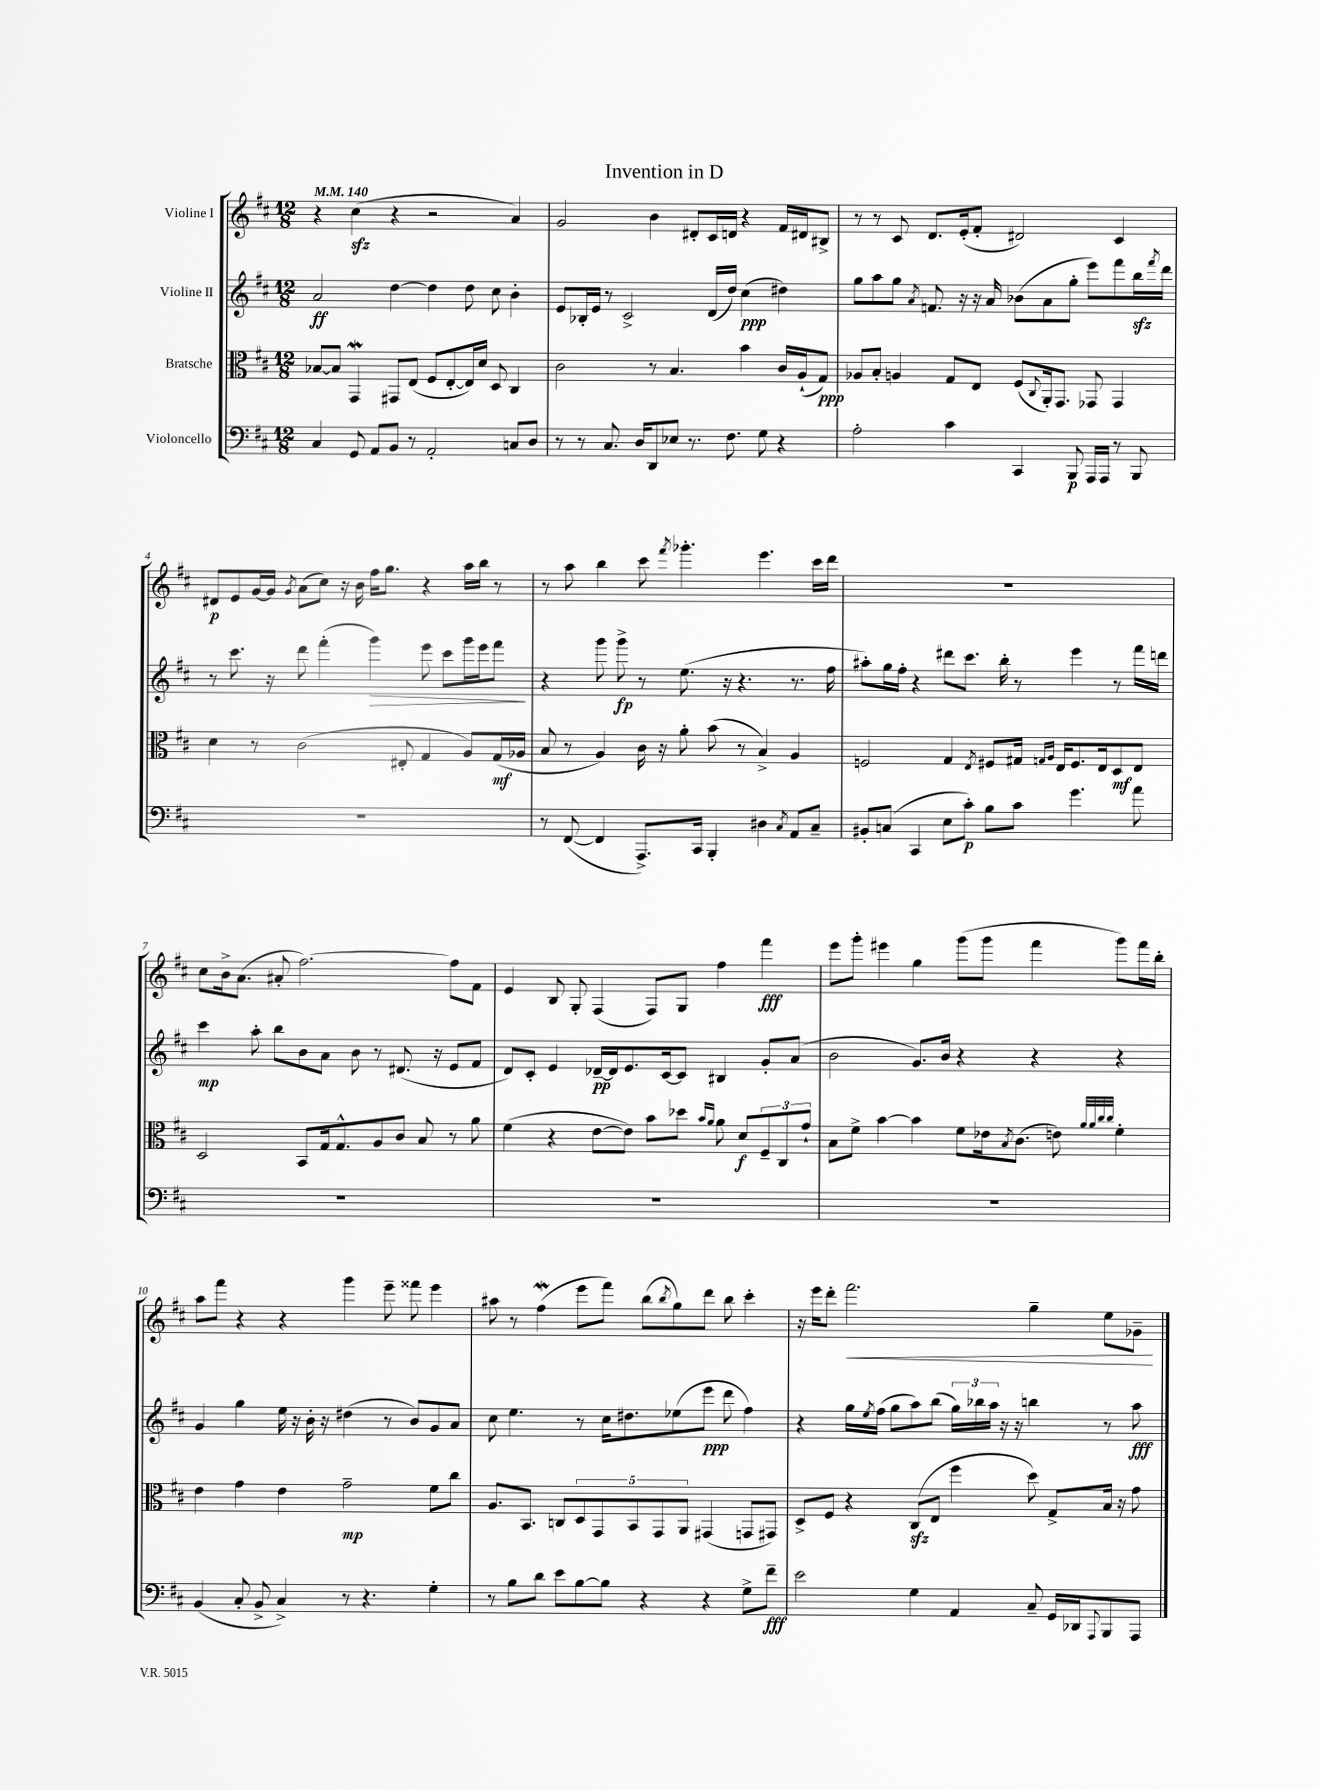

**kern	**dynam	**kern	**dynam	**kern	**dynam	**kern	**dynam
*part4	*part4	*part3	*part3	*part2	*part2	*part1	*part1
*staff4	*staff4	*staff3	*staff3	*staff2	*staff2	*staff1	*staff1
*I"Violoncello	*	*I"Bratsche	*	*I"Violine II	*	*I"Violine I	*
*clefF4	*	*clefC3	*	*clefG2	*	*clefG2	*
*k[f#c#]	*	*k[f#c#]	*	*k[f#c#]	*	*k[f#c#]	*
*M12/8	*	*M12/8	*	*M12/8	*	*M12/8	*
*MM140	*	*MM140	*	*MM140	*	*MM140	*
=1	=1	=1	=1	=1	=1	=1	=1
4C#/	.	[8B-X/L	.	2a/	ff	4r	.
.	.	8B-/J]	.	.	.	.	.
8GG/	.	4GGw/	.	.	.	(4cc#zz\	.
8AA/L	.	.	.	.	.	.	.
8BB/J	.	8GG#X/L	.	[4dd\	.	4r	.
8r	.	(8E/J	.	.	.	.	.
2AA'/	.	8F#/L	.	4dd\]	.	2r	.
.	.	[8E'/	.	.	.	.	.
.	.	16E/L])	.	8dd\	.	.	.
.	.	16d/JJ	.	.	.	.	.
.	.	8D/	.	8cc#\	.	.	.
8Cn/L	.	4C#/	.	4b'\	.	4a/)	.
8D/J	.	.	.	.	.	.	.
=2	=2	=2	=2	=2	=2	=2	=2
8r	.	2c#\	.	8e/L	.	2g/	.
8r	.	.	.	16B-X'/L	.	.	.
.	.	.	.	16e/JJ	.	.	.
8.C#/	.	.	.	8r	.	.	.
.	.	.	.	2c#^/	.	.	.
16D/KL	.	.	.	.	.	.	.
8DD/	.	8r	.	.	.	4b\	.
8E-X/J	.	4.B/	.	.	.	.	.
8.r	.	.	.	.	.	8d#X'/L	.
.	.	.	.	(16d/LL	.	16c#/L	.
8.F#\	.	.	.	16dd/JJ)	.	16dn/JJ	.
.	.	4b\	.	(4cc#\	ppp	4r	.
8G\	.	.	.	.	.	.	.
4r	.	16c#/LL	.	4dd#X\)	.	16f#/LL	.
.	.	(16A`/J	.	.	.	16d#X/J	.
.	.	8G/J)	ppp	.	.	8B#X^/J	.
=3	=3	=3	=3	=3	=3	=3	=3
2A'\	.	8A-X/L	.	8gg\L	.	8r	.
.	.	8B'/J	.	8aa\	.	8r	.
.	.	4An/	.	8gg\J	.	8c#/	.
.	.	.	.	8qa/	.	.	.
.	.	.	.	8.fn/	.	8.d/L	.
4c#\	.	8G/L	.	.	.	.	.
.	.	.	.	16r	.	(16e'/k	.
.	.	8E/J	.	16r	.	8f#'/J	.
.	.	.	.	16a/	.	.	.
4CC#/	.	(8F#/L	.	(8b-X\L	.	2d#X/)	.
.	.	8qqC#/	.	.	.	.	.
.	.	16AA'/k)	.	8a\	.	.	.
.	.	8.GG/J	.	.	.	.	.
8BBB/	p	.	.	8gg'\J	.	.	.
16AAA/LL	.	8GG-X/	.	8eee\L)	.	.	.
16AAA/JJ	.	.	.	.	.	.	.
8r	.	4GG-/	.	8fff#\	.	4c#/	.
8BBB/	.	.	.	16bbzz\L	.	.	.
.	.	.	.	8qfff#/	.	.	.
.	.	.	.	16ddd\JJ	.	.	.
!!LO:LB:g=z
=4	=4	=4	=4	=4	=4	=4	=4
1.r	.	4d\	.	8r	.	8d#X/L	p
.	.	.	.	8.ccc#\	.	8e/	.
.	.	8r	.	.	.	[16g/L	.
.	.	.	.	16r	.	16g/JJ]	.
.	.	.	.	.	.	8qg/	.
.	.	(2c#\	.	8ddd\	.	(8a\L	.
.	.	.	.	(4fff#'\	.	8cc#\J)	.
.	.	.	.	.	.	16r	.
.	.	.	.	.	.	16b\	.
!	!	!	!	!	!LO:HP:b	!	!
.	.	.	.	4ggg\)	>	16ff#\KL	.
.	.	.	.	.	.	8.gg\J	.
.	.	8E#X'/	.	.	.	.	.
.	.	4G/	.	8eee\	.	4r	.
.	.	.	.	8ccc#\L	.	.	.
.	.	8A/L)	.	16ggg\L	.	16aa\LL	.
.	.	.	.	16eee\J	.	16bb\JJ	.
.	.	(16G/L	mf	8fff#\J	.	8r	.
.	.	16A-X/JJ	.	.	.	.	.
.	.	.	.	.	]	.	.
=5	=5	=5	=5	=5	=5	=5	=5
8r	.	8B/	.	4r	.	8r	.
([8FF#/	.	8r	.	.	.	8aa\	.
4FF#/]	.	4A/)	.	8ggg\	.	4bb\	.
.	.	.	.	8ggg^\	fp	.	.
8.AAA^/L)	.	16c#\	.	8r	.	8ccc#\	.
.	.	16r	.	.	.	.	.
.	.	.	.	.	.	8qfff#/	.
.	.	8a'\	.	(8.ee\	.	4.ggg-X'\	.
16CC#/Jk	.	.	.	.	.	.	.
4BBB'/	.	(8b\	.	.	.	.	.
.	.	.	.	16r	.	.	.
.	.	8r	.	4.r	.	.	.
4D#X\	.	4B^/)	.	.	.	4.eee\	.
8qC#/	.	.	.	.	.	.	.
8AA/L	.	4A/	.	8.r	.	.	.
8C#~/J	.	.	.	.	.	16ccc#\LL	.
.	.	.	.	16ff#\	.	16ddd\JJ	.
=6	=6	=6	=6	=6	=6	=6	=6
8BB#X'/L	.	2Fn/	.	8aa#X'\L)	.	1.r	.
(8Cn/J	.	.	.	16gg\L	.	.	.
.	.	.	.	16ff#'\JJ	.	.	.
4CC#/	.	.	.	4r	.	.	.
8E\L	.	4G/	.	8ddd#X\L	.	.	.
8c#'\J)	p	.	.	8.ccc#\J	.	.	.
.	.	8qE/	.	.	.	.	.
8B\L	.	8F#X/L	.	.	.	.	.
.	.	.	.	16bb'\	.	.	.
8c#\J	.	16G#X/Jk	.	8r	.	.	.
.	.	16qqGn/LL	.	.	.	.	.
.	.	16qqA/JJ	.	.	.	.	.
.	.	16E/KL	.	.	.	.	.
4.g\	.	8.F#/	.	4eee\	.	.	.
.	.	16E/k	.	.	.	.	.
.	.	8D/	mf	8r	.	.	.
8a\	.	8E/J	.	16fff#\LL	.	.	.
.	.	.	.	16dddn\JJ	.	.	.
!!LO:LB:g=z
=7	=7	=7	=7	=7	=7	=7	=7
1.r	.	2D/	.	4ccc#\	mp	8cc#\L	.
.	.	.	.	.	.	16b^\k	.
.	.	.	.	.	.	(8.a\J	.
.	.	.	.	8aa'\	.	.	.
.	.	.	.	8bb\L	.	8a#X'/	.
.	.	8BB/L	.	8b\	.	[2.ff#\)	.
.	.	16G/k	.	8a\J	.	.	.
.	.	8.G^^/	.	.	.	.	.
.	.	.	.	8b\	.	.	.
.	.	8A/	.	8r	.	.	.
.	.	8c#/J	.	(8.d#X/	.	.	.
.	.	8B/	.	.	.	.	.
.	.	.	.	16r	.	.	.
.	.	8r	.	8e/L	.	8ff#\L]	.
.	.	8a\	.	8f#/J	.	8f#\J	.
=8	=8	=8	=8	=8	=8	=8	=8
1.r	.	(4f#\	.	8d/L)	.	4e/	.
.	.	.	.	8c#'/J	.	.	.
.	.	4r	.	4e/	.	8B/	.
.	.	.	.	.	.	8G'/	.
.	.	[8e\L	.	[16d-X~/LL	pp	(4F#/	.
.	.	.	.	16d-/J]	.	.	.
.	.	8e\J])	.	8.e/	.	.	.
.	.	8b\L	.	.	.	8F#/L)	.
.	.	.	.	[16c#/k	.	.	.
.	.	8dd-X\J	.	8c#/J]	.	8G/J	.
.	.	16qqb/LL	.	.	.	.	.
.	.	16qqa/JJ	.	.	.	.	.
.	.	8a\	.	4B#X/	.	4ff#\	.
.	.	8d/L	f	.	.	.	.
.	.	12F#~/	.	8g'/L	.	4fff#\	fff
.	.	12C#/	.	.	.	.	.
.	.	.	.	(8a/J	.	.	.
.	.	12g`/J	.	.	.	.	.
=9	=9	=9	=9	=9	=9	=9	=9
1.r	.	8B\L	.	2b\	.	8eee\L	.
.	.	8f#^\J	.	.	.	8ggg'\J	.
.	.	[4b\	.	.	.	4eee#X\	.
.	.	4b\]	.	8.g/L)	.	4gg\	.
.	.	.	.	16b/Jk	.	.	.
.	.	8f#\L	.	4r	.	(8ggg\L	.
.	.	16e-X\k	.	.	.	8ggg\J	.
.	.	8qB/	.	.	.	.	.
.	.	(8.c#\J	.	.	.	.	.
.	.	.	.	4r	.	4fff#\	.
.	.	8en\)	.	.	.	.	.
.	.	32qqa/LLL	.	.	.	.	.
.	.	32qqa/	.	.	.	.	.
.	.	32qqcc#/	.	.	.	.	.
.	.	32qqcc#/JJJ	.	.	.	.	.
.	.	4f#'\	.	4r	.	8ggg\L)	.
.	.	.	.	.	.	16fff#\L	.
.	.	.	.	.	.	16bb'\JJ	.
!!LO:LB:g=z
=10	=10	=10	=10	=10	=10	=10	=10
(4BB/	.	4e\	.	4g/	.	8aa\L	.
.	.	.	.	.	.	8fff#\J	.
8C#'/	.	4g\	.	4gg\	.	4r	.
8BB^/	.	.	.	.	.	.	.
4C#^/)	.	4e\	.	16ee\	.	4r	.
.	.	.	.	16r	.	.	.
.	.	.	.	16b'\	.	.	.
.	.	.	.	16r	.	.	.
8r	.	2g~\	mp	(4dd#X\	.	4ggg\	.
4.r	.	.	.	.	.	.	.
.	.	.	.	8r	.	8eee~\	.
.	.	.	.	8b/L)	.	8fff##X\	.
4G'\	.	8f#\L	.	8g/	.	4eee\	.
.	.	8cc#\J	.	8a/J	.	.	.
=11	=11	=11	=11	=11	=11	=11	=11
8r	.	8.A/L	.	8cc#\	.	8aa#X\	.
8B\L	.	.	.	4.ee\	.	8r	.
.	.	8.BB/J	.	.	.	.	.
8d\J	.	.	.	.	.	(4ff#W\	.
8e\L	.	8Cn/L	.	.	.	.	.
[8B\	.	10D/	.	8r	.	8eee\L	.
.	.	10GG/	.	.	.	.	.
8B\J]	.	.	.	16cc#\KL	.	8fff#\J)	.
.	.	.	.	8.dd#X\	.	.	.
.	.	10BB/	.	.	.	.	.
4r	.	.	.	.	.	(8bb\L	.
.	.	10GG/	.	.	.	.	.
.	.	.	.	.	.	8qbb/	.
.	.	.	.	(8ee-X\	.	8gg\)	.
.	.	10AA/J	.	.	.	.	.
4r	.	(4GG#X/	.	8eee\J	ppp	8ddd\J	.
.	.	.	.	8ddd\	.	8bb\	.
8G^\L	.	8GGn/L	.	4ff#\)	.	4ccc#'\	.
8f#~\J	fff	8GG#X/J)	.	.	.	.	.
=12	=12	=12	=12	=12	=12	=12	=12
2e\	.	8D^/L	.	4r	.	16r	.
.	.	.	.	.	.	16eee\KL	.
.	.	8F#/J	.	.	.	8ddd'\J	.
!	!	!	!	!	!	!	!LO:HP:b
.	.	4r	.	16gg\LL	.	2.fff#\	<
.	.	.	.	8qee/	.	.	.
.	.	.	.	(16ff#\JJ	.	.	.
.	.	.	.	8gg\L	.	.	.
4G\	.	(8C#zz/L	.	8aa\)	.	.	.
.	.	8E/J	.	(8bb\J	.	.	.
4AA/	.	4ff#\	.	24gg\LL)	.	.	.
.	.	.	.	24bb-X\	.	.	.
.	.	.	.	24aa\JJ	.	.	.
.	.	.	.	16r	.	.	.
.	.	.	.	16r	.	.	.
8C#~/	.	8dd\)	.	4bbn\	.	4gg~\	.
16GG/LL	.	8G^/L	.	.	.	.	.
16DD-X/J	.	.	.	.	.	.	.
8qqAAA/	.	.	.	.	.	.	.
8BBB/	.	16B/Jk	.	8r	.	8ee\L	.
.	.	16r	.	.	.	.	.
8AAA/J	.	8g\	.	8aa\	fff	8g-X~\J	.
.	.	.	.	.	.	.	[
==	==	==	==	==	==	==	==
*-	*-	*-	*-	*-	*-	*-	*-
